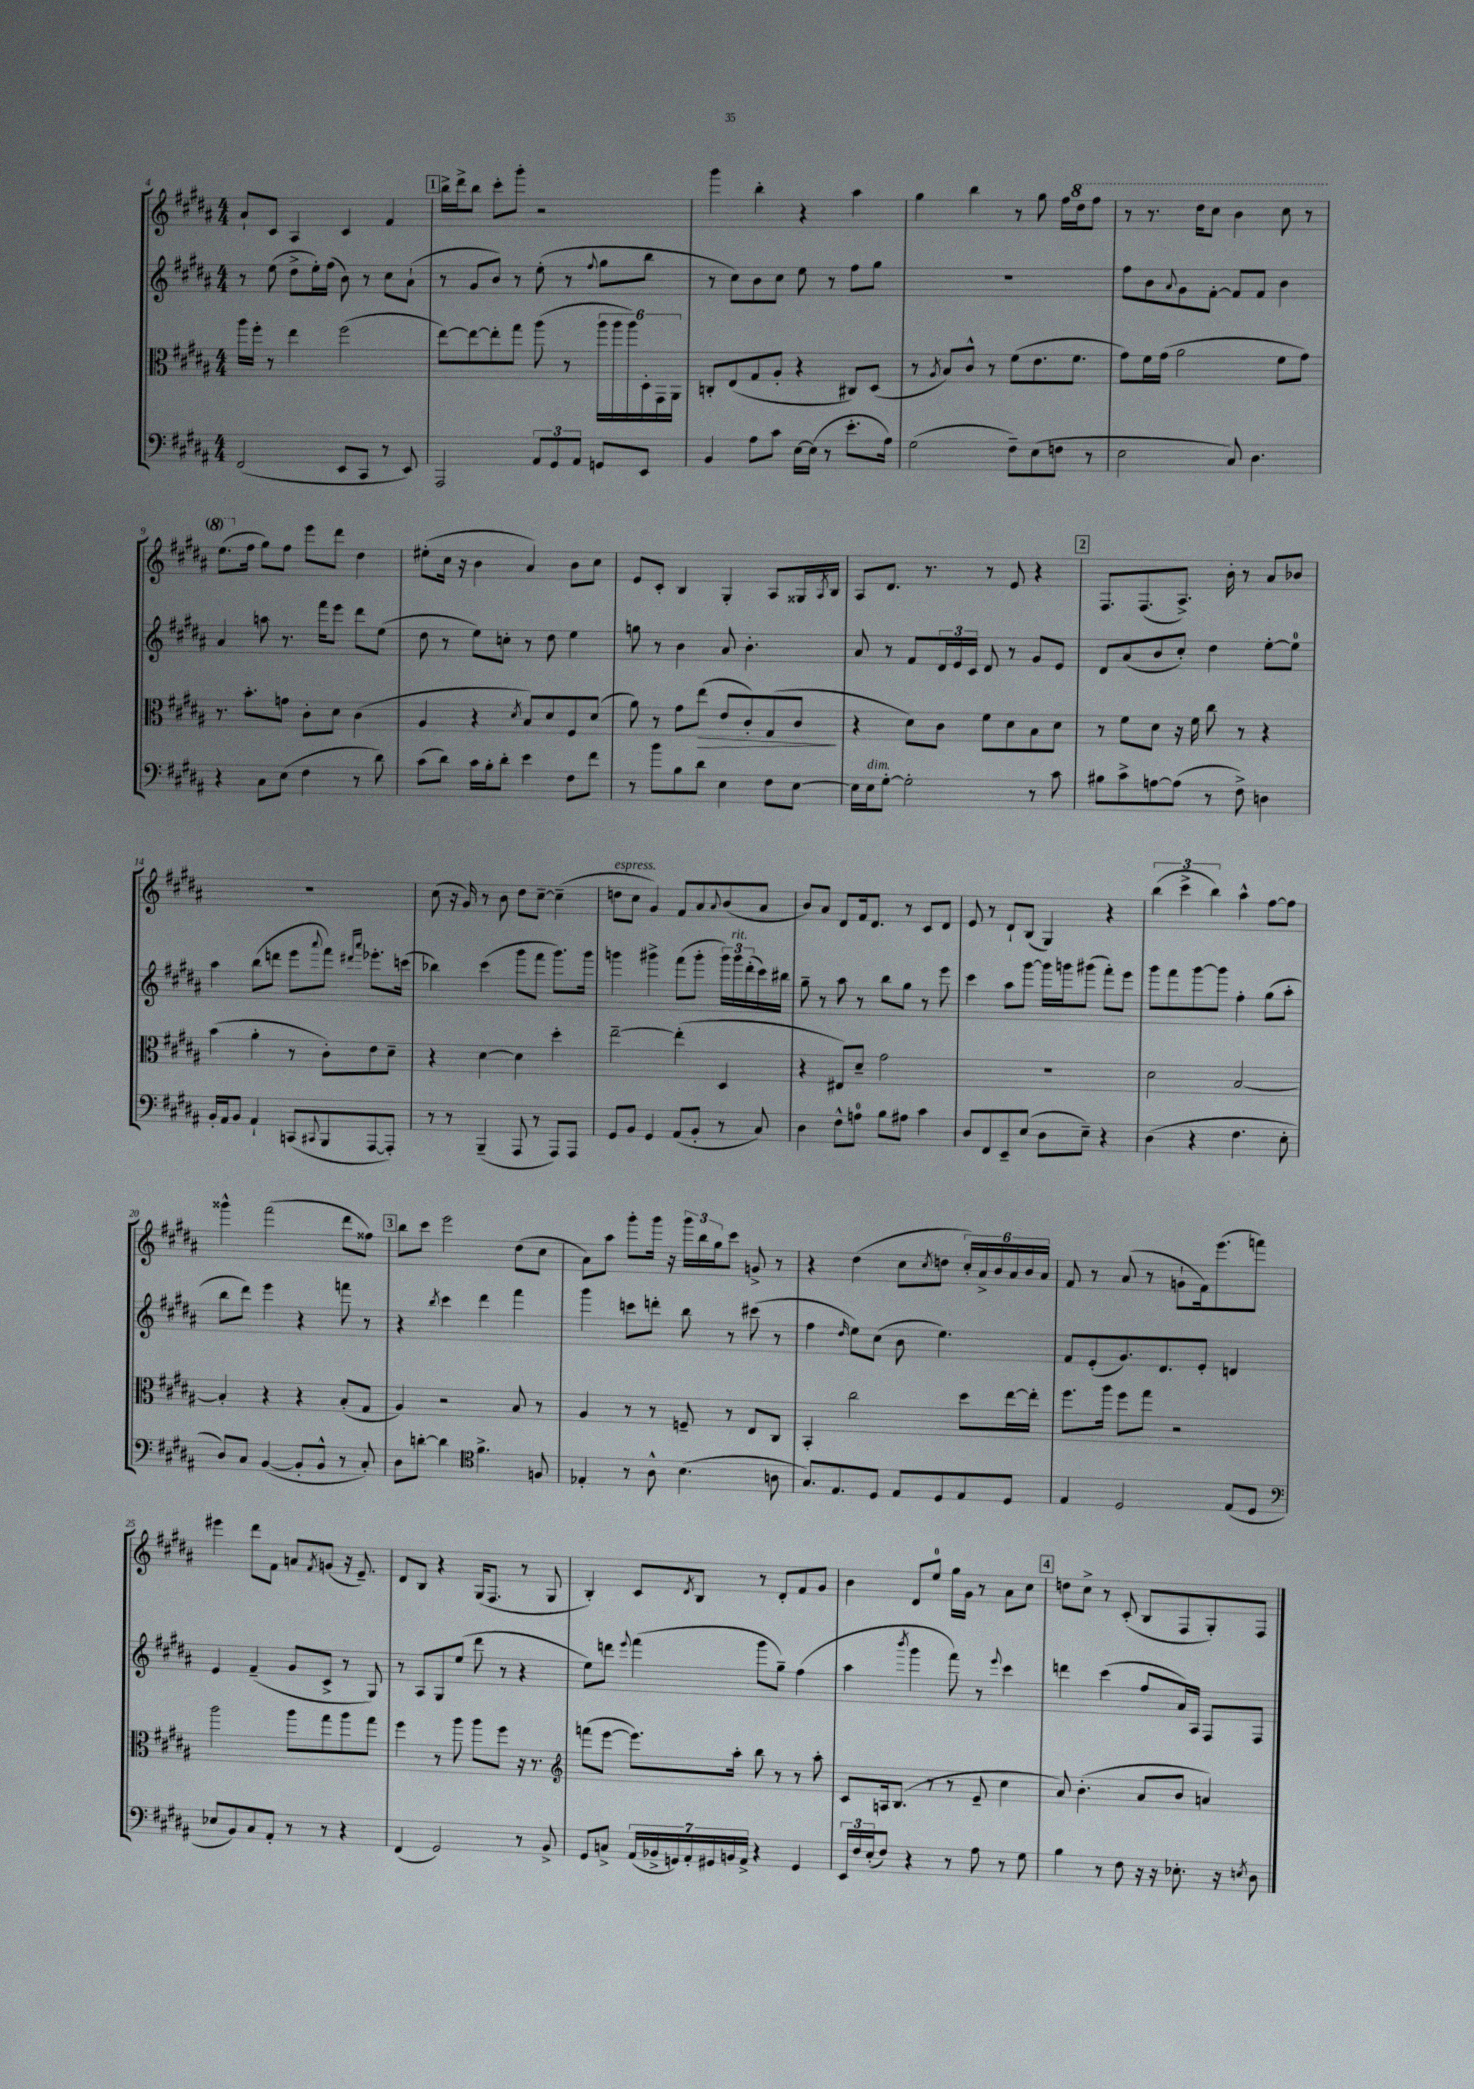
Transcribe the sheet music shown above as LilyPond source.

<<
\new StaffGroup <<
\new Staff = "s0" {
    \clef treble \key b \major \numericTimeSignature \time 4/4
    ais'8-! cis'8 ais4 cis'4 fis'4 |
    \mark \markup { \box "1" } b''16-> dis'''16-> b''8 cis'''8-. gis'''8-. r2 |
    gis'''4 b''4-. r4 ais''4 |
    gis''4 b''4 r8 gis''8 fis''16 \ottava #1 dis'''16 fis'''8 |
    r8 r8. dis'''16 cis'''8 b''4 cis'''8 r8 |
    e'''8.( \ottava #0 fis''16 gis''8) fis''8 e'''8 dis'''8 dis''4 |
    eis''8-.( cis''16 r16 b'4 ais'4) b'8 cis''8 |
    e'8 cis'8-. b4 gis4-. ais8 gisis16 \acciaccatura { ais8 } b16 |
    ais8 dis'8. r8. r8 e'8 r4 |
    \mark \markup { \box "2" } fis8. fis8.( ais8.->) b'16-. r8 ais'8 bes'8 |
    R1 |
    cis''8( r16 gis'16) r8 b'8 dis''8 cis''8~-- cis''4--( |
    d''8^\markup { \italic "espress." } cis''8 gis'4) fis'8 ais'8 \appoggiatura { ais'8 } b'8( ais'8 |
    b'8) ais'8 dis'8 fis'16 dis'8. r8 cis'8 dis'8 |
    e'8 r8 dis'8-! b8( gis4) r4 |
    \tuplet 3/2 { b''4( cis'''4-> b''4) } ais''4-^ fis''8~ fis''8 |
    gisis'''4-^ fis'''2( dis'''8 fisis''8) |
    \mark \markup { \box "3" } b''8 cis'''8 e'''2 dis''8( cis''8 |
    ais'8) ais''8 gis'''8-. gis'''16 r16 \tuplet 3/2 { gis'''16 b''16 gis''16 } cis'''8 g'8-> r8 |
    r4 dis''4( cis''8 \acciaccatura { cis''8 } d''8 \tuplet 6/4 { cis''16-.) ais'16-> b'16 ais'16 b'16 ais'16 } |
    fis'8 r8 ais'8( r8 g'8-! fis'16) e'''8.( f'''8) |
    eis'''4 dis'''8 fis'8 a'8 \acciaccatura { fis'8 } g'8( r16 e'8.--) |
    dis'8 b8 r4 gis16( fis8. r8 gis8 |
    b4-.) cis'8 \acciaccatura { dis'8 } b8 r8 dis'8-. fis'8 gis'8 |
    b'4 dis'8 e''8-0 gis''16 gis'16 r8 ais'8 cis''8 |
    \mark \markup { \box "4" } d''8 cis''8-> r8 cis'8-.( b8 fis8 gis8-.) fis8 \bar "|." |
}
\new Staff = "s1" {
    \clef treble \key b \major \numericTimeSignature \time 4/4
    r8 e''8( dis''8-> e''16-.) fis''16( b'8) r8 cis''8 ais'8-!( |
    \mark \markup { \box "1" } r8 gis'8 b'8) r8 e''8-.( r8 \appoggiatura { fis''8 } gis''8 b''8 |
    r8 cis''8) b'8 cis''8 e''8 r8 fis''8 gis''8 |
    R1 |
    fis''8 b'8 \appoggiatura { ais'8 } gis'8 fis'8~-. fis'8 fis'8 b'4 |
    ais'4 a''8 r8. fis'''16 e'''8 dis'''8 e''8( |
    dis''8 r8 e''8) c''8-. r8 dis''8 e''4 |
    g''8 r8 b'4 ais'8 b'4.-. |
    ais'8 r8 fis'8 \tuplet 3/2 { dis'16 e'16 cis'16 } dis'8 r8 gis'8 e'8 |
    \mark \markup { \box "2" } dis'8 ais'8( b'8 cis''8-.) dis''4 e''8~-. e''8-0 |
    ais''4 b''8( d'''8 e'''8 \appoggiatura { ais'''8 } fis'''8) \grace { dis'''16 ais'''16 } ees'''8.-. c'''16( |
    bes''4) cis'''4( gis'''8 fis'''8 gis'''8.) gis'''16 |
    g'''4 gis'''4-> fis'''8( gis'''8-. \tuplet 3/2 { gis'''16) gis'''16^\markup { \italic "rit." } dis'''16-.( } cis'''16) bis''16 |
    gis''8-- r8 ais''8 r8 b''8 gis''8 r8 e'''8 |
    cis'''4 ais''8 gis'''8~ gis'''16 g'''16 gis'''8( fis'''8-.) e'''8 |
    gis'''8 fis'''8 gis'''8~ gis'''8 fis''4-. gis''8( ais''8-. |
    b''8 dis'''8) e'''4 r4 f'''8 r8 |
    \mark \markup { \box "3" } r4 \acciaccatura { b''8 } cis'''4 dis'''4 fis'''4 |
    gis'''4 c'''8 d'''8-. b''8 r8 cis'''8( r8 |
    fis''4 \grace { dis''16 } e''8) cis''8( b'8 e''4.) |
    fis'8 e'8-.( gis'8.) dis'8. e'8-. d'4 |
    e'4 fis'4--( gis'8 cis'8-> r8 gis8) |
    r8 ais8 gis8 e''8( dis'''8 r8 r4 |
    e''8) d'''8 \appoggiatura { e'''8 } fis'''4( gis'''8 gis''8--) fis''4( |
    ais''4 \acciaccatura { b'''8 } gis'''4 fis'''8) r8 \appoggiatura { e'''8 } cis'''4 |
    \mark \markup { \box "4" } d'''4 cis'''4( fis''8 ais'16) ais16 fis8 fis8 \bar "|." |
}
\new Staff = "s2" {
    \clef alto \key b \major \numericTimeSignature \time 4/4
    ais''16 fis''16-. r8 e''4 fis''2( |
    \mark \markup { \box "1" } e''8~) e''8~ e''8-. gis''8 ais''8( r8 \tuplet 6/4 { ais''16 ais''16 ais''16) dis16-. gis,16 ais,16 } |
    c8-. e8( gis8 ais8-. r4 cis8) dis8( |
    r8 \acciaccatura { ais8 } b8) cis'8-^ r8 fis'8( e'8. fis'8. |
    gis'8) fis'16 gis'16( ais'2 fis'8 gis'8) |
    r8. b'8.-. g'8 cis'8-. dis'8 cis'4( |
    ais4 r4 \acciaccatura { dis'8 } b8) dis'8 fis8 dis'8( |
    ais'8) r8 gis'8 e''8\>( e'8 cis'8-.) gis8( cis'8\! |
    r4 dis'8) cis'8 fis'8 dis'8 b8 dis'8 |
    \mark \markup { \box "2" } r8 fis'8 dis'8 r16 fis'16 cis''8 r8 r4 |
    b'4( ais'4-. r8 cis'8-.) e'8 dis'8-- |
    r4 dis'4~ dis'4 dis''4-. |
    e''2~-- e''4-.( dis4 |
    r4 eis8) dis'8-- gis'2 |
    R1 |
    dis'2 b2~ |
    b4-. r4 r4 b8-.( gis8 |
    \mark \markup { \box "3" } ais4) r2 b8 r8 |
    ais4 r8 r8 f8-- r8 e8 cis8 |
    b,4-. cis''2 dis''8 e''16~ e''16-. |
    fis''8. ais''16 fis''8 gis''8 r2 |
    ais''2 ais''8 gis''8 ais''8 gis''8 |
    fis''4 r8 ais''8 ais''8 fis''8 r16 r8. |
    \clef treble f'''8( e'''8~ e'''8.) ais''16-. b''8 r8 r8 ais''8-. |
    cis'8 a16 b8.( r8 r8 e'8-- cis''4 |
    \mark \markup { \box "4" } ais'8) b'4.-.( ais'8 b'8 a'4) \bar "|." |
}
\new Staff = "s3" {
    \clef bass \key b \major \numericTimeSignature \time 4/4
    fis,2( e,8 cis,8 r8 e,8) |
    \mark \markup { \box "1" } ais,,2 \tuplet 3/2 { ais,8 gis,8 ais,8 } g,8 e,8 |
    b,4 ais8 cis'8 e16~ e16( r8 e'8.-. ais16) |
    gis2( fis8--) e8( f8 r8 |
    e2 cis8) dis4. |
    r4 cis8 e8( fis4 r8 dis'8) |
    cis'8( dis'8) cis'16 b16-. dis'8-. e'4 fis8 fis'8 |
    r8 b'8 b8 dis'8 e4 fis8 e8~ |
    e16 e16^\markup { \italic "dim." } gis8~-. gis2-. r8 cis'8 |
    \mark \markup { \box "2" } bis8 cis'8-> a8~ a8( r8 fis8->) d4 |
    b,16-. ais,16 b,8 ais,4-! c,8( \appoggiatura { cis,8 } b,,8 ais,,8~ ais,,8-.) |
    r8 r8 b,,4--( ais,,8 r8 ais,,8) ais,,8 |
    gis,8 b,8 gis,4 ais,8( b,8-. r8 cis8) |
    dis4 fis8-^ a8-0 b8 ais8 cis'4 |
    dis8 fis,8 e,8-- e8( dis8 e8--) r4 |
    dis4( r4 fis4. e8-. |
    dis8) cis8 b,4~( b,8-. b,8-^ r8 cis8-.) |
    \mark \markup { \box "3" } dis8 d'8~-. d'4 \clef tenor fis'4.-> f8 |
    ees4-. r8 ais8-^ b4.( a8 |
    gis8.) e8. dis8 e8 dis8 e8 dis8 |
    e4 dis2 e8( dis8 |
    \clef bass ees8 b,8) cis8 ais,8-. r8 r8 r4 |
    fis,4( gis,2) r8 b,8-> |
    gis,8 c8-> \tuplet 7/4 { ais,16( bes,16-> g,16) ais,16-. gis,16 b,16 ais,16-> } r4 gis,4 |
    \tuplet 3/2 { e,16 fis16 e16-.( } fis8) r4 r8 ais8 r8 gis8 |
    \mark \markup { \box "4" } b4 r8 fis8 r16 r16 ees8.-. r16 \acciaccatura { e8 } dis8 \bar "|." |
}
>>
>>
\layout { \context { \Score currentBarNumber = #4 } }
